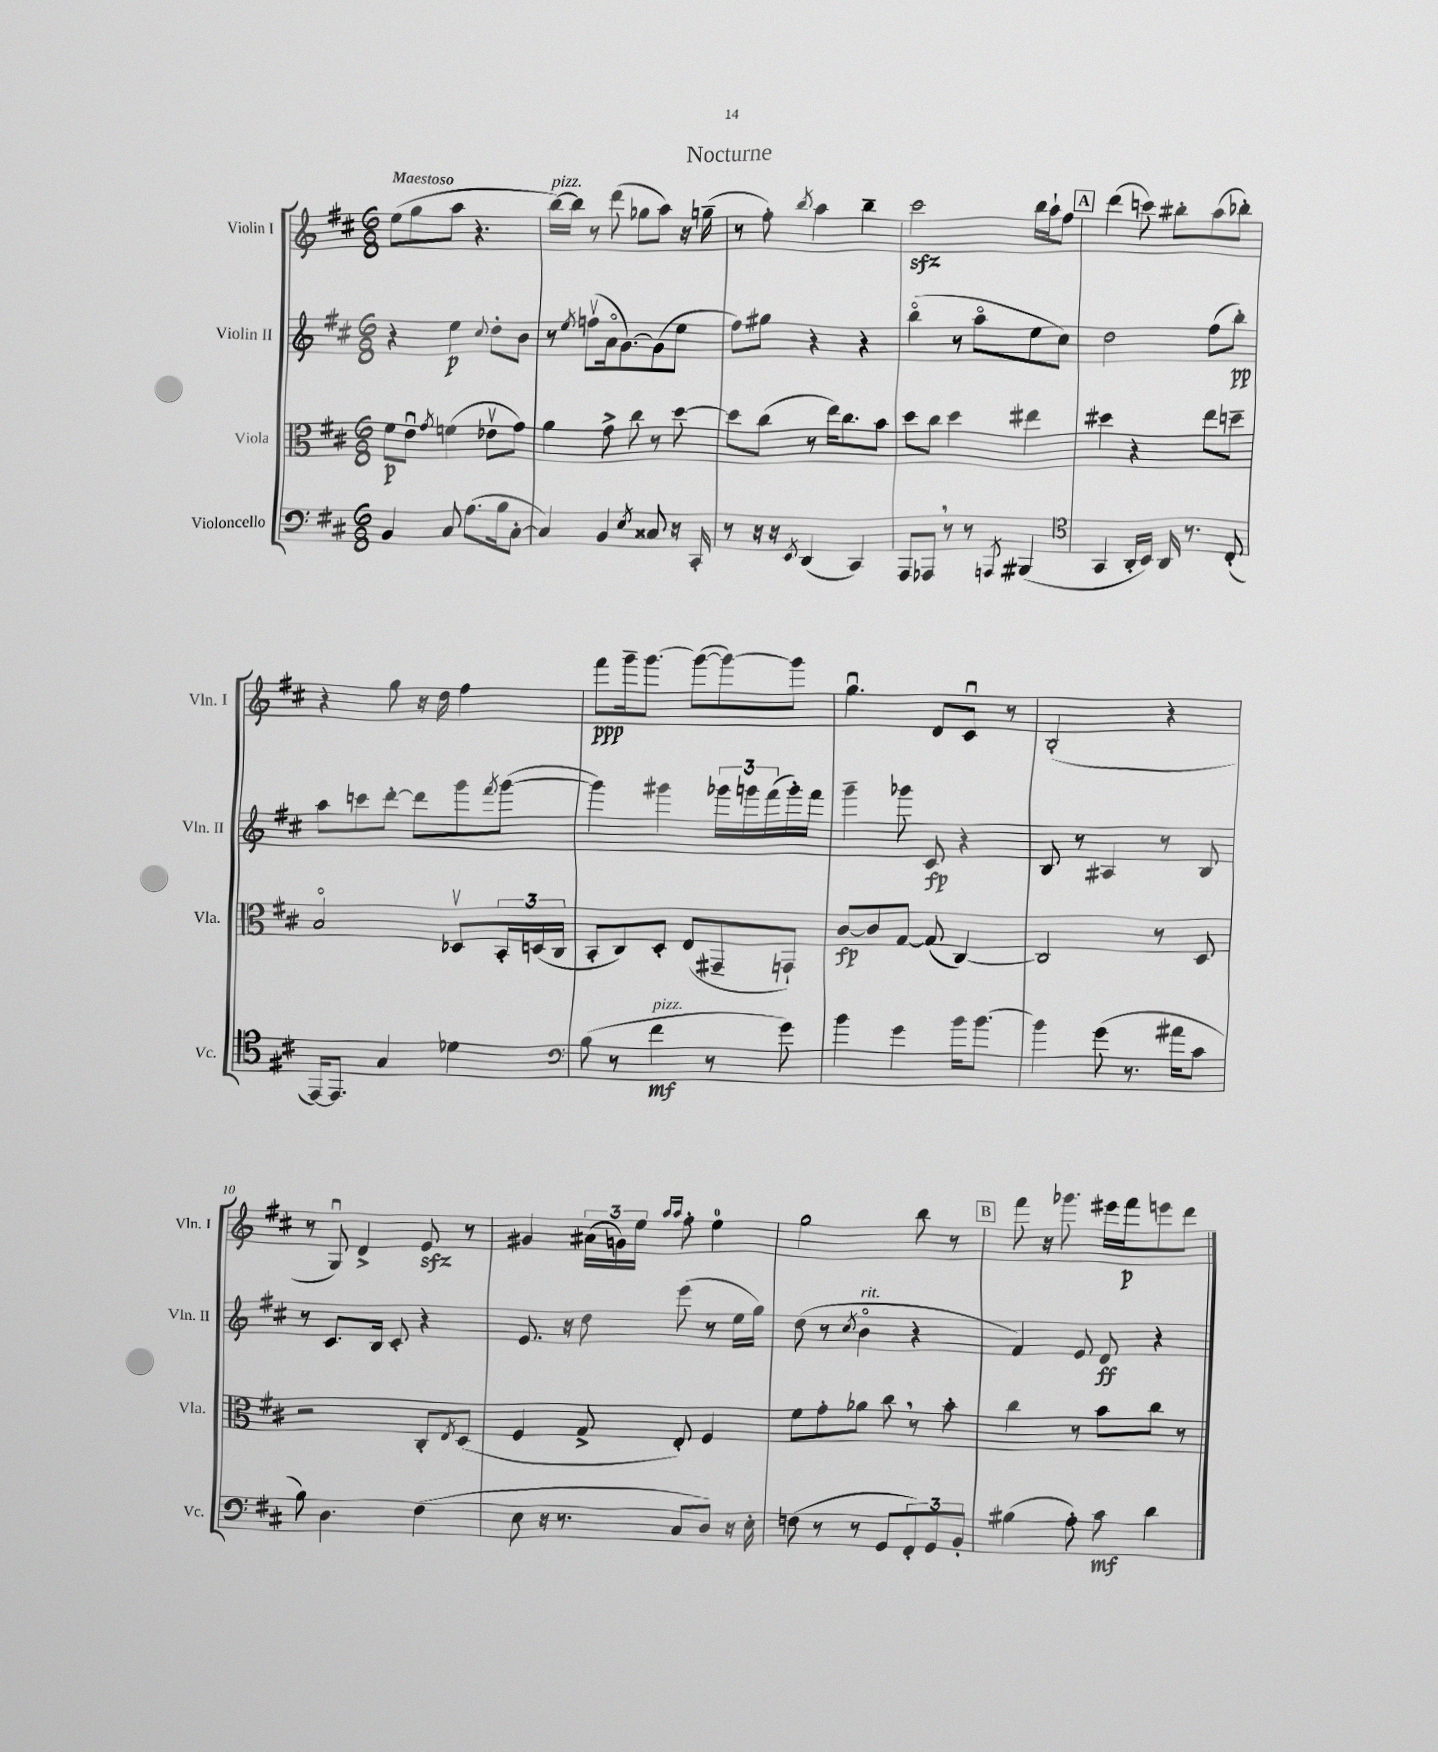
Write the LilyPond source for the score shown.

\header { title = "Nocturne" }
<<
\new StaffGroup <<
\new Staff = "s0" \with { instrumentName = "Violin I" shortInstrumentName = "Vln. I" } {
    \clef treble \key d \major \numericTimeSignature \time 6/8 \tempo "Maestoso"
    e''8( g''8 a''8 r4. |
    b''16~^\markup { \italic "pizz." }) b''16 r8 d'''8( ges''8 a''8) r16 g''16--( |
    r8 fis''8-.) \acciaccatura { b''8 } a''4 b''4-- |
    cis'''2\sfz b''16 a''16-! fis''8 |
    \mark \markup { \box "A" } d'''4( c'''8) bis''8-. a''8( bes''8-.) |
    r4 g''8 r16 d''16 fis''4 |
    fis'''8\ppp g'''16-- g'''8.~ g'''8~( g'''8~) g'''8 |
    g''4.\downbow d'8 cis'8\downbow r8 |
    b2-.( r4 |
    r8 g8\downbow) d'4-> e'8\sfz r8 |
    gis'4 \tuplet 3/2 { ais'16( g'16) e''16 } \grace { a''16 a''16 } fis''8-. e''4-0 |
    g''2 b''8 r8 |
    \mark \markup { \box "B" } fis'''8 r16 ges'''8. eis'''16 fis'''16\p e'''8 d'''8 \bar "|." |
}
\new Staff = "s1" \with { instrumentName = "Violin II" shortInstrumentName = "Vln. II" } {
    \clef treble \key d \major \numericTimeSignature \time 6/8
    r4 e''4\p \appoggiatura { cis''8 } d''8-. b'8 |
    r8 \acciaccatura { e''8 } f''8\upbow( a'16\flageolet g'8.~) g'8( e''8 |
    fis''8) gis''8 r4 r4 |
    b''4\flageolet( r8 a''8\flageolet e''8 cis''8) |
    \mark \markup { \box "A" } d''2 fis''8( b''8-.\pp) |
    a''8 c'''8 d'''8~-. d'''8 g'''8 \acciaccatura { fis'''8 } g'''8~( |
    g'''4) gis'''4 \tuplet 3/2 { ges'''16 g'''16 fis'''16( } g'''16-.) fis'''16 |
    g'''4-- ges'''8 cis'8\fp r4 |
    b8 r8 ais4 r8 b8 |
    r8 cis'8. b16 cis'8-. r4 |
    e'8. r16 d''8 e'''8( r8 e''16 g''16) |
    d''8( r8 \acciaccatura { cis''8 } b'4\flageolet^\markup { \italic "rit." } r4 |
    \mark \markup { \box "B" } fis'4) e'8 d'8\ff r4 \bar "|." |
}
\new Staff = "s2" \with { instrumentName = "Viola" shortInstrumentName = "Vla." } {
    \clef alto \key d \major \numericTimeSignature \time 6/8
    fis'8\p e'8\downbow \acciaccatura { g'8 } f'4( ees'8\upbow g'8) |
    a'4 g'8-> cis''8 r8 d''8~ |
    d''8 cis''8( r8 e''16) cis''8. b'8 |
    d''8 cis''8 d''4 eis''4 |
    \mark \markup { \box "A" } dis''4 r4 e''8 d''8-- |
    b2\flageolet des8\upbow \tuplet 3/2 { b,16-. d16( cis16 } |
    b,8-. cis8) d8-. e8( gis,8-- g,8-!) |
    cis'8~\fp cis'8 g8~ g8( cis4~) |
    cis2 r8 d8 |
    r2 cis8-. \acciaccatura { e8 } d8( |
    fis4 g8-> e8-.) fis4 |
    fis'8 g'8-. aes'8 cis''8 \breathe r8 b'8-. |
    \mark \markup { \box "B" } cis''4 r8 b'8 cis''8 r8 \bar "|." |
}
\new Staff = "s3" \with { instrumentName = "Violoncello" shortInstrumentName = "Vc." } {
    \clef bass \key d \major \numericTimeSignature \time 6/8
    b,4 cis8 a8.( b16 cis8~-. |
    cis4) b,4 \acciaccatura { e8 } cisis8 r16 cis,16-. |
    r8 r16 r16 \acciaccatura { e,8 } d,4( cis,4) |
    a,,8 aes,,8 \breathe r8 r8 \acciaccatura { a,,8 } bis,,4( |
    \mark \markup { \box "A" } \clef tenor g,4 a,16-. b,16) a,16 r8. cis8-.( |
    e,16~) e,8. g4 des'4 |
    \clef bass b8( r8 fis'4\mf^\markup { \italic "pizz." } r8 g'8) |
    b'4 g'4 b'16 b'8.~ |
    b'4 g'8( r8. ais'16 cis'8 |
    b8) d4. fis4( |
    e8 r16 r8. cis8 d8) r16 e16-. |
    f8( r8 r8 g,8 \tuplet 3/2 { fis,8-.) g,8 b,8-. } |
    \mark \markup { \box "B" } bis4( a8-.) cis'8\mf d'4 \bar "|." |
}
>>
>>
\layout { \context { \Score \override BarNumber.break-visibility = ##(#f #t #t) barNumberVisibility = #(every-nth-bar-number-visible 5) } }
